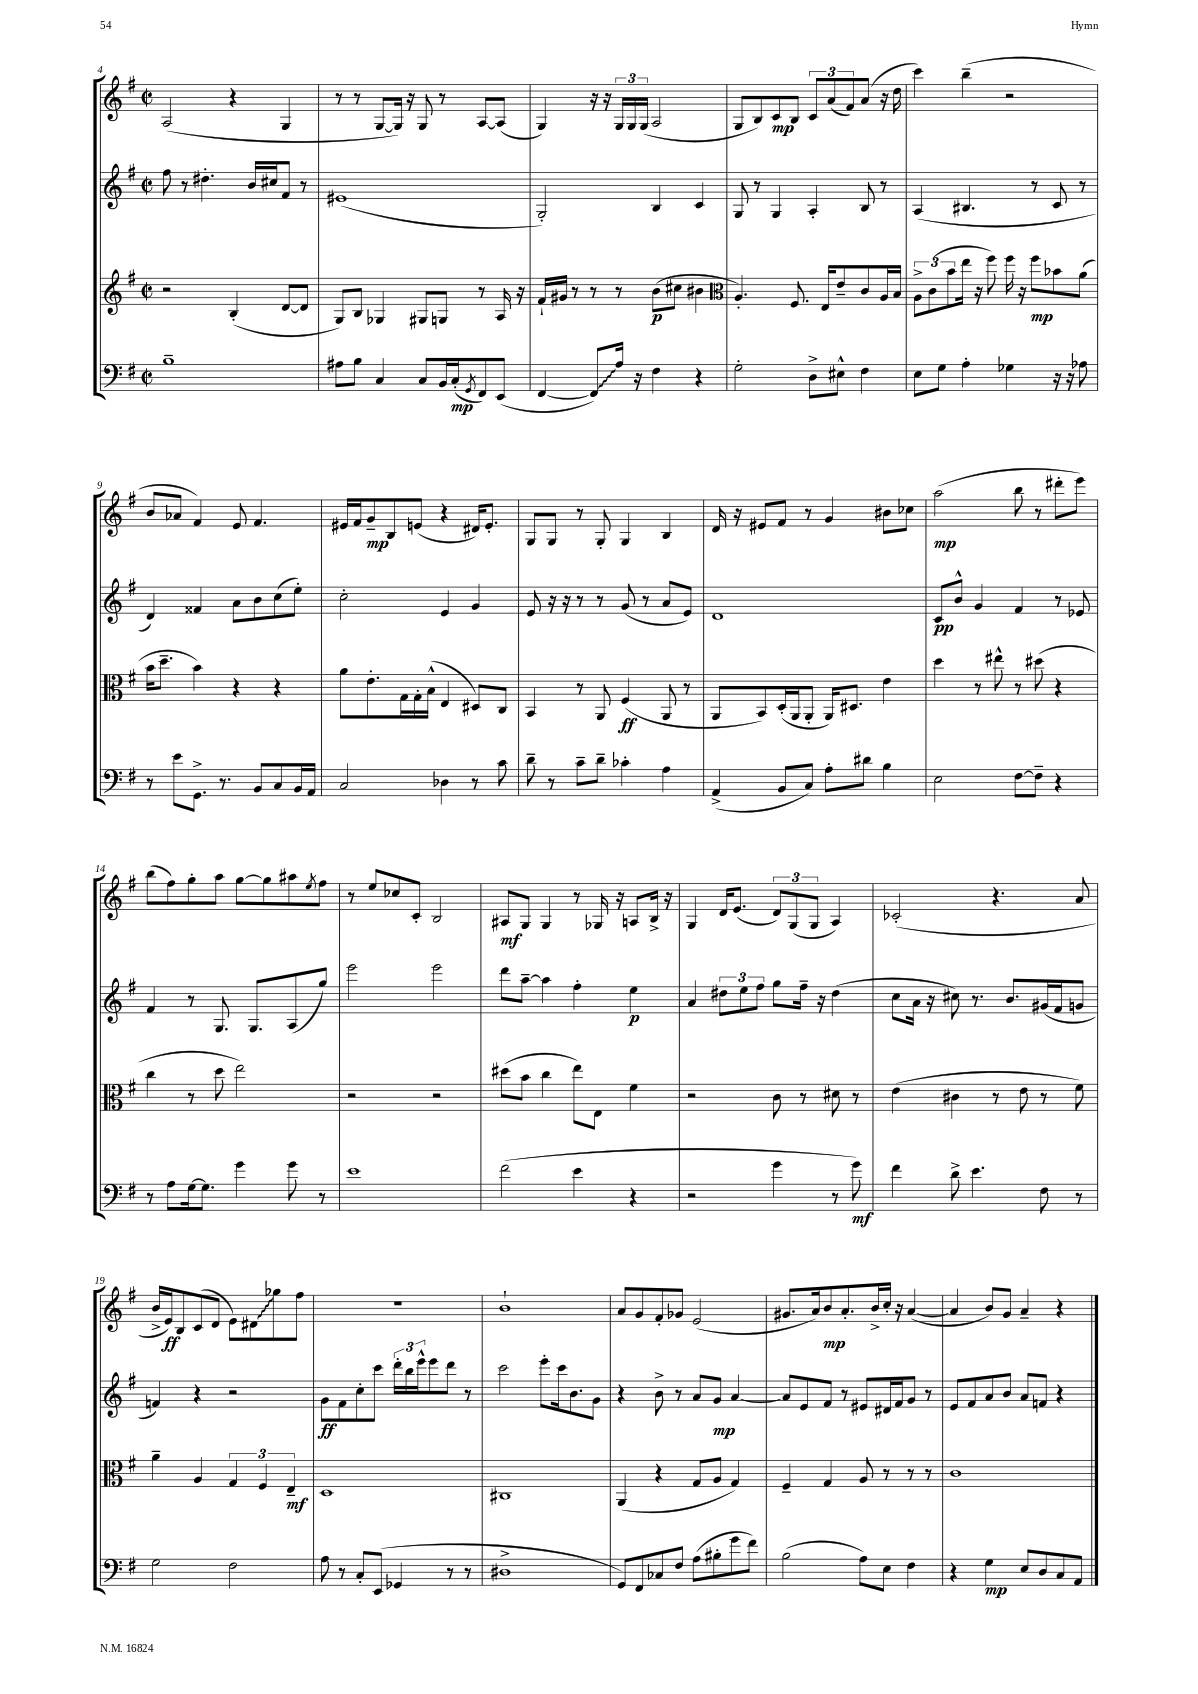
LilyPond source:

<<
\new StaffGroup <<
\new Staff = "s0" {
    \clef treble \key g \major \defaultTimeSignature \time 2/2
    a2( r4 g4 |
    r8 r8 g8~ g16) r16 g8 r8 a8~ a8( |
    g4) r16 r16 \tuplet 3/2 { g16 g16 g16( } a2 |
    g8 b8) c'8\mp b8 \tuplet 3/2 { c'8 a'8( fis'8) } a'8( r16 d''16 |
    c'''4) b''4--( r2 |
    b'8 aes'8 fis'4) e'8 fis'4. |
    eis'16 fis'16 g'8--\mp b8 e'8( r4 dis'16) e'8.-. |
    g8 g8 r8 g8-. g4 b4 |
    d'16 r16 eis'8 fis'8 r8 g'4 bis'8 ces''8 |
    a''2\mp( b''8 r8 dis'''8-. e'''8) |
    b''8( fis''8) g''8-. a''8 g''8~ g''8 ais''8 \acciaccatura { e''8 } fis''8 |
    r8 e''8 ces''8 c'8-. b2 |
    ais8\mf g8 g4 r8 ges16 r16 a8 b16-> r16 |
    g4 d'16 e'8.( \tuplet 3/2 { d'8) g8( g8 } a4) |
    ces'2-.( r4. a'8 |
    b'16-> e'16\ff) b8 c'8( d'8 e'8) \once \override Glissando.style = #'zigzag dis'8\glissando ges''8 fis''8 |
    r1 |
    b'1-! |
    a'8 g'8 fis'8-. ges'8 e'2( |
    gis'8. a'16) b'8\mp a'8.-. b'16-> c''16-. r16 a'4~( |
    a'4 b'8) g'8 a'4-- r4 \bar "|." |
}
\new Staff = "s1" {
    \clef treble \key g \major \defaultTimeSignature \time 2/2
    fis''8 r8 dis''4.-. b'16 cis''16 fis'8 r8 |
    eis'1( |
    g2-.) b4 c'4 |
    g8 r8 g4 a4-. b8 r8 |
    a4( bis4. r8 c'8 r8 |
    d'4) fisis'4 a'8 b'8 c''8( e''8-.) |
    c''2-. e'4 g'4 |
    e'8 r16 r16 r8 r8 g'8( r8 a'8 e'8) |
    d'1 |
    c'8\pp b'8-^ g'4 fis'4 r8 ees'8 |
    fis'4 r8 g8. g8. a8( g''8) |
    e'''2 e'''2 |
    d'''8 a''8~-- a''4 fis''4-. e''4\p |
    a'4 \tuplet 3/2 { dis''8 e''8 fis''8 } g''8 fis''16-- r16 dis''4( |
    c''8 a'16 r16 cis''8) r8. b'8. gis'16( fis'16 g'8 |
    f'4) r4 r2 |
    g'8\ff fis'8 c''8-. c'''8 \tuplet 3/2 { d'''16-. b''16 e'''16-^ } e'''8 d'''8 r8 |
    c'''2 e'''8-. c'''16 b'8. g'8 |
    r4 b'8-> r8 a'8 g'8\mp a'4~ |
    a'8 e'8 fis'8 r8 eis'8 dis'16 fis'16 g'8 r8 |
    e'8 fis'8 a'8 b'8 a'8 f'8 r4 \bar "|." |
}
\new Staff = "s2" {
    \clef treble \key g \major \defaultTimeSignature \time 2/2
    r2 b4-.( d'8~ d'8 |
    g8) b8 ges4 gis8 g8 r8 a16 r16 |
    fis'16-! gis'16 r8 r8 r8 b'8\p( cis''8 bis'4 |
    \clef alto a4.-.) fis8. e16 e'8-- c'8 a16 b16 |
    \tuplet 3/2 { a8-> c'8( b'8 } e''16 r16 fis''8) fis''16 r16 fis''8\mp bes'8 a'8( |
    b'16 d''8.-- b'4) r4 r4 |
    a'8 e'8.-. g16 g16-. b16-^( e4 dis8) c8 |
    b,4 r8 a,8 fis4\ff( a,8 r8 |
    a,8 b,8) d16-.( a,16 a,8-. a,16) dis8. e'4 |
    d''4 r8 eis''8-^ r8 dis''8( r4 |
    c''4 r8 d''8 e''2) |
    r2 r2 |
    dis''8( b'8 c''4 e''8) e8 fis'4 |
    r2 c'8 r8 dis'8 r8 |
    e'4( cis'4 r8 e'8 r8 fis'8) |
    a'4-- a4 \tuplet 3/2 { g4 fis4 e4--\mf } |
    d1 |
    cis1 |
    a,4( r4 g8 a8 g4) |
    fis4-- g4 a8 r8 r8 r8 |
    c'1 \bar "|." |
}
\new Staff = "s3" {
    \clef bass \key g \major \defaultTimeSignature \time 2/2
    b1-- |
    ais8 b8 c4 c8 b,16 c16-.\mp( \acciaccatura { g,8 } fis,8) e,8( |
    fis,4~ \once \override Glissando.style = #'zigzag fis,8\glissando) a16 r16 fis4 r4 |
    g2-. d8-> eis8-^ fis4 |
    e8 g8 a4-. ges4 r16 r16 aes8 |
    r8 e'8 g,8.-> r8. b,8 c8 b,16 a,16 |
    c2 des4 r8 c'8 |
    d'8-- r8 c'8-- d'8-- ces'4-. a4 |
    a,4->( b,8 c8) a8-. dis'8 b4 |
    e2 fis8~ fis8-- r4 |
    r8 a8 g16~ g8. g'4 g'8 r8 |
    e'1 |
    fis'2( e'4 r4 |
    r2 g'4 r8 g'8\mf) |
    fis'4 d'8-> e'4. fis8 r8 |
    g2 fis2 |
    a8 r8 c8-. e,8( ges,4 r8 r8 |
    dis1-> |
    g,8) fis,8 ces8 fis8 a8( bis8-. g'8 fis'8) |
    b2( a8) e8 fis4 |
    r4 g4\mp e8 d8 c8 a,8 \bar "|." |
}
>>
>>
\layout { \context { \Score currentBarNumber = #4 } }
